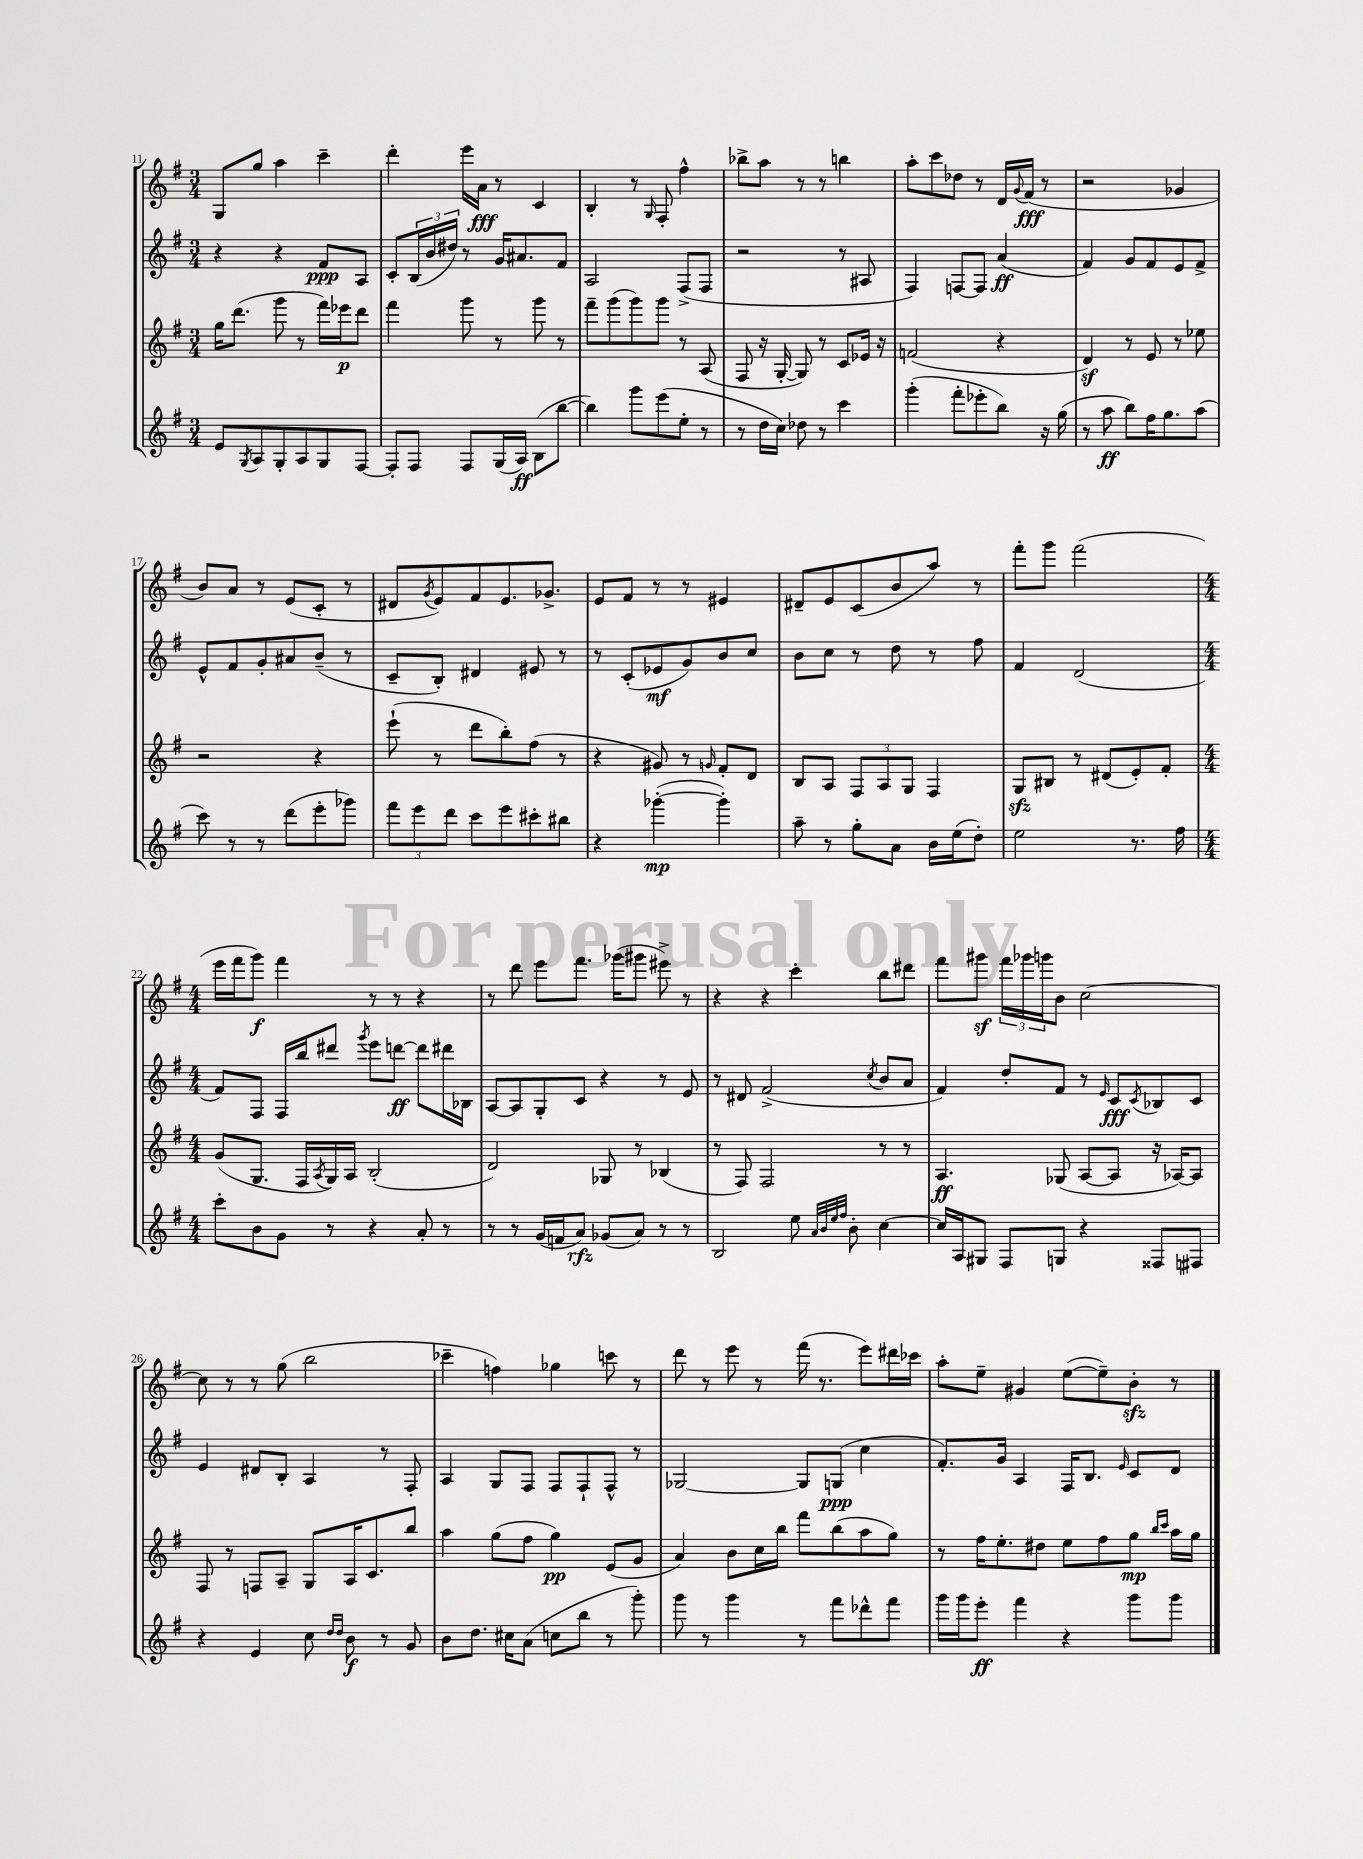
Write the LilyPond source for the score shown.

<<
\new StaffGroup <<
\new Staff = "s0" {
    \clef treble \key g \major \numericTimeSignature \time 3/4
    g8 g''8 a''4 c'''4-- |
    d'''4-. e'''16 a'16\fff r8 c'4 |
    b4-. r8 \grace { g16 } fis8-. fis''4-^ |
    bes''8-> a''8 r8 r8 b''4 |
    a''8-. c'''8 des''8 r8 d'16 \appoggiatura { g'8 } fis'16\fff( r8 |
    r2 ges'4 |
    b'8) a'8 r8 e'8( c'8-. r8 |
    dis'8 \acciaccatura { g'8 } e'8) fis'8 e'8. ges'8.-> |
    e'8 fis'8 r8 r8 eis'4 |
    dis'8-- e'8 c'8( b'8 a''8) r8 |
    fis'''8-. g'''8 fis'''2( |
    \numericTimeSignature \time 4/4 e'''16 fis'''16 g'''8\f) fis'''4 r8 r8 r4 |
    r8 d'''8 e'''8 fis'''8. ges'''16( gis'''8 eis'''8->) r8 |
    r4 r4 c'''4-. b''8 dis'''8 |
    fis'''8 gis'''8\sf \tuplet 3/2 { fis'''16 ges'''16 g'''16 } b'8 c''2~ |
    c''8 r8 r8 g''8( b''2 |
    ces'''4-- f''4) ges''4 c'''8 r8 |
    d'''8 r8 e'''8 r8 fis'''16( r8. e'''8) dis'''16 ces'''16 |
    a''8-. e''8-- gis'4 e''8~( e''8--) b'8-.\sfz r8 \bar "|." |
}
\new Staff = "s1" {
    \clef treble \key g \major \numericTimeSignature \time 3/4
    r4 r4 fis'8\ppp a8 |
    c'8-. \tuplet 3/2 { b16( b'16 dis''16) } r8 g'16 ais'8. fis'8 |
    a2 fis8->( fis8 |
    r2 r8 ais8 |
    fis4) f8~ f8 a'4\ff( |
    fis'4) g'8 fis'8 e'8 fis'8-> |
    e'8-^ fis'8 g'8-. ais'8 b'8--( r8 |
    c'8-- b8-.) dis'4 eis'8 r8 |
    r8 c'8-.( ees'8\mf g'8) b'8 c''8 |
    b'8 c''8 r8 d''8 r8 fis''8 |
    fis'4 d'2( |
    \numericTimeSignature \time 4/4 fis'8) fis8 fis16 b''16 dis'''8 \acciaccatura { g'''8 } e'''8 d'''8~\ff d'''8 dis'''16 bes16 |
    a8~ a8 g8-. c'8 r4 r8 e'8 |
    r8 dis'8 fis'2->( \acciaccatura { c''8 } b'8 a'8 |
    fis'4) d''8-. fis'8 r8 \grace { e'16 } c'8\fff \acciaccatura { c'8 } bes8 c'8 |
    e'4 dis'8 b8-. a4 r8 fis8-. |
    a4 g8 fis8 fis8 fis8-! fis8-^ r8 |
    ges2~ ges8 g8\ppp( c''4 |
    fis'8.-.) g'16 a4 fis16 b8. \grace { e'16 } c'8 d'8 \bar "|." |
}
\new Staff = "s2" {
    \clef treble \key g \major \numericTimeSignature \time 3/4
    g''16 d'''8.( g'''8 r8 fis'''16) ees'''16\p d'''8 |
    fis'''4 g'''8 r8 g'''8 r8 |
    fis'''8-- g'''8( g'''8) g'''8 r8 a8( |
    fis8 r16 g16~-. g8) r8 c'8 ees'16 r16 |
    f'2( r4 |
    d'4\sf) r8 e'8 r8 ees''8 |
    r2 r4 |
    e'''8-!( r8 d'''8 b''8-.) fis''8( r8 |
    r4 gis'8) r8 \grace { g'16 } fis'8-. d'8 |
    b8 a8 \tuplet 3/2 { fis8 a8 g8 } fis4 |
    g8\sfz bis8 r8 dis'8( e'8-.) fis'8-. |
    \numericTimeSignature \time 4/4 g'8( g8. fis16 \acciaccatura { a8 } g16) a16 b2-.( |
    d'2) ges8 r8 bes4( |
    r8 fis8) fis2 r8 r8 |
    a4.\ff ges8( a8~ a8 r16 aes16~) aes8 |
    fis8 r8 f8 a8-- g8 a16 c'8. b''8 |
    a''4 g''8( fis''8 g''4\pp) e'8( g'8 |
    a'4) b'8 c''16 b''16 fis'''8 b''8( a''8 g''8) |
    r8 fis''16 e''8.-. dis''8 e''8 fis''8 g''8\mp \grace { b''16 c'''16 } a''16 g''16 \bar "|." |
}
\new Staff = "s3" {
    \clef treble \key g \major \numericTimeSignature \time 3/4
    e'8 \acciaccatura { g8 } a8 g8-. a8 g8 fis8~ |
    fis8-. fis8 fis8 g16( a16\ff) b8( b''8~ |
    b''4) g'''8 e'''8( e''8-. r8 |
    r8 d''16 c''16) des''8 r8 c'''4 |
    g'''4-.( fis'''8-. ees'''8-. b''8) r16 g''16( |
    r8 a''8\ff b''8) fis''16 g''8. a''8( |
    c'''8) r8 r8 d'''8( e'''8-. ges'''8) |
    \tuplet 3/2 { fis'''8 e'''8 d'''8 } c'''8 e'''8 cis'''8-. bis''8 |
    r4 ges'''4~-.\mp( ges'''4-.) |
    a''8-- r8 g''8-. a'8 b'16 e''16( d''8-.) |
    e''2 r8. fis''16 |
    \numericTimeSignature \time 4/4 c'''8-. b'8 g'8 r8 r4 a'8-. r8 |
    r8 r8 g'16( f'16 a'8\rfz) ges'8( a'8) r8 r8 |
    b2 e''8 \grace { a'32 b'32 e''32 fis''32 } b'8-. c''4~ |
    c''16 a16 gis8 fis8 g8 r4 fisis8 fis8 |
    r4 e'4 c''8 \grace { d''16 d''16 } b'8\f r8 g'8 |
    b'8 d''8. cis''16 a'8( c''8 b''8 r8 g'''8-.) |
    g'''8 r8 g'''4 r8 fis'''8 des'''8-^ fis'''8 |
    g'''16 g'''16 e'''8-.\ff fis'''4 r4 g'''8 g'''8 \bar "|." |
}
>>
>>
\layout { \context { \Score currentBarNumber = #11 } }
